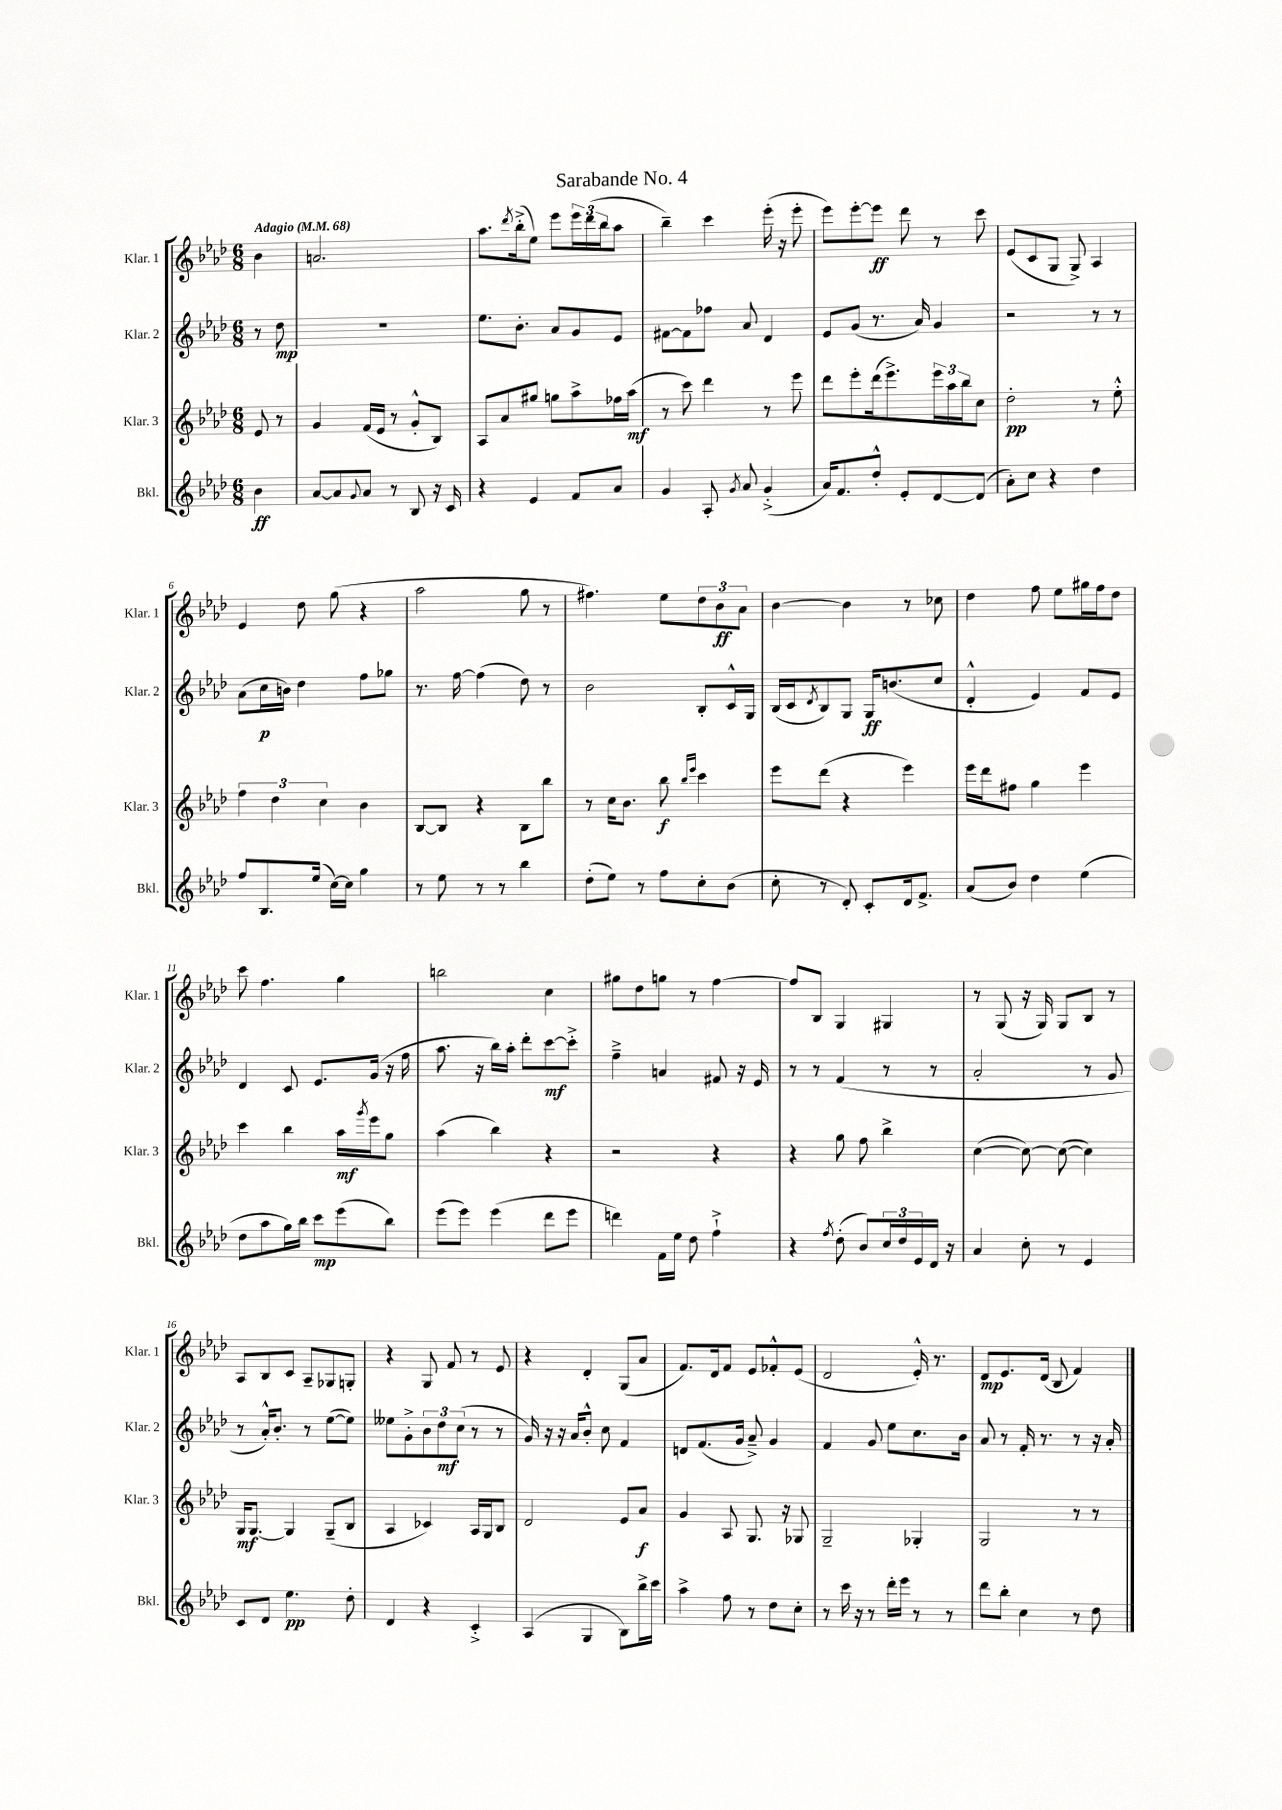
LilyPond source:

\header { title = "Sarabande No. 4" }
<<
\new StaffGroup <<
\new Staff = "s0" \with { instrumentName = "Klar. 1" shortInstrumentName = "Klar. 1" } {
    \clef treble \key aes \major \numericTimeSignature \time 6/8 \partial 4 \tempo "Adagio" 4 = 68
    bes'4 |
    a'2. |
    aes''8. \acciaccatura { des'''8 } bes''16-.->( ees''8) ees'''8 \tuplet 3/2 { ees'''16 des'''16( bes''16 } aes''8 |
    bes''4--) c'''4 ees'''16-.( r16 ees'''8-. |
    ees'''8) ees'''8~-. ees'''8\ff des'''8 r8 c'''8 |
    ees'8( c'8 g8 g8->) aes4 |
    ees'4 des''8 g''8( r4 |
    aes''2 g''8 r8 |
    fis''4.) ees''8 \tuplet 3/2 { des''8 bes'8\ff aes'8 } |
    bes'4~ bes'4 r8 ces''8 |
    des''4 f''8 ees''8 gis''16 f''16 des''8 |
    c'''8 f''4. g''4 |
    b''2 c''4 |
    gis''8 des''8 g''8 r8 f''4~ |
    f''8 bes8 g4 gis4 |
    r8 g8( r16 g16) g8 bes8 r8 |
    aes8 bes8 c'8 aes8-- ges8 g8-. |
    r4 g8 f'8 r8 ees'8 |
    r4 des'4-. g8( aes'8 |
    f'8.) des'16 f'8 ees'8 fes'8-.-^ ees'8( |
    des'2 ees'16-.-^) r8. |
    des'8\mp ees'8. des'16( bes8 f'4) \bar "|." |
}
\new Staff = "s1" \with { instrumentName = "Klar. 2" shortInstrumentName = "Klar. 2" } {
    \clef treble \key aes \major \numericTimeSignature \time 6/8 \partial 4
    r8 des''8\mp |
    R2. |
    ees''8. bes'8.-. aes'8 g'8 ees'8 |
    fis'8~ fis'8 fes''8 aes'8 des'4 |
    ees'8 g'8( r8. aes'16) g'4 |
    r2 r8 r8 |
    aes'8( c''16\p b'16) des''4 f''8 ges''8 |
    r8. f''16~ f''4( des''8) r8 |
    bes'2 bes8-. c'16-^ g16 |
    bes16( c'16 \acciaccatura { des'8 } bes8) g8 g16\ff b'8.( c''8 |
    des'4-.-^ ees'4) f'8 ees'8 |
    des'4 c'8 ees'8. g'16( r16 f''16 |
    aes''8. r16 bes''16) aes''16-. des'''8-. c'''8~\mf c'''8-.-> |
    f''4---> a'4 fis'8 r16 ees'16 |
    r8 r8 f'4( r8 r8 |
    aes'2-. r8 g'8 |
    r8 aes'16-.-^) bes'8.-. r8 ees''8~( ees''8) |
    eeses''8 g'8-.-> \tuplet 3/2 { bes'8 des''8\mf c''8( } r8 r8 |
    g'16) r16 r16 aes'16 bes'8-.-^ c''8 f'4 |
    d'8 f'8.( g'16 aes'8--->) g'4 |
    f'4 g'8 ees''8 c''8. bes'16 |
    aes'8 r8 f'16-. r8. r8 r16 aes'16-. \bar "|." |
}
\new Staff = "s2" \with { instrumentName = "Klar. 3" shortInstrumentName = "Klar. 3" } {
    \clef treble \key aes \major \numericTimeSignature \time 6/8 \partial 4
    ees'8 r8 |
    g'4 f'16( ees'16 r8 g'8-.-^ bes8) |
    aes8 aes'8 gis''8 g''8 aes''8-> fes''16 aes''16\mf( |
    r8 c'''8) des'''4 r8 ees'''8 |
    des'''8 ees'''8-. des'''16( ees'''8.->) \tuplet 3/2 { ees'''16 aes''16 bes''16 } c''8 |
    des''2-.\pp r8 ees''8-.-^ |
    \tuplet 3/2 { f''4 des''4 c''4 } bes'4 |
    bes8~ bes8 r4 bes8 bes''8 |
    r8 c''16 bes'8. bes''8\f \grace { bes''16 ees'''16 } c'''4 |
    ees'''8 des'''8( r4 ees'''4) |
    ees'''16 des'''16 fis''8 g''4 ees'''4 |
    c'''4 bes''4 aes''16\mf \acciaccatura { g'''8 } ees'''16 g''8 |
    aes''4( bes''4) r4 |
    r2 r4 |
    r4 g''8 f''8 bes''4-> |
    c''4~( c''8~) c''8~( c''4) |
    g16\mf g8.~ g4 g8--( bes8 |
    aes4 ces'4) aes16 g16 bes8 |
    des'2 ees'8 aes'8\f |
    g'4 aes8 g8. r16 ges8 |
    g2-- ges4-. |
    g2 r8 r8 \bar "|." |
}
\new Staff = "s3" \with { instrumentName = "Bkl." shortInstrumentName = "Bkl." } {
    \clef treble \key aes \major \numericTimeSignature \time 6/8 \partial 4
    bes'4\ff |
    aes'8~ aes'8 \appoggiatura { g'8 } aes'8 r8 bes8 r16 c'16 |
    r4 ees'4 f'8 aes'8 |
    g'4 aes8-. \acciaccatura { g'8 } aes'8 g'4-.->( |
    aes'16) f'8. des''8-.-^ ees'8-. des'8~ des'8( |
    aes'8-.) c''8 r4 des''4 |
    f''8 bes8. ees''16( c''16~) c''16 g''4 |
    r8 ees''8 r8 r8 bes''4 |
    des''8-.( ees''8) r8 f''8 c''8-. bes'8( |
    c''8-. r8 des'8-.) c'8-. des'16 f'8.-> |
    aes'8( bes'8) des''4 ees''4( |
    des''8 aes''8 g''16) bes''16 c'''8\mp ees'''8( bes''8) |
    ees'''8( ees'''8) ees'''4( des'''8 ees'''8 |
    d'''4) f'16 ees''16 des''8 f''4-!-> |
    r4 \acciaccatura { f''8 } des''8-.( bes'8) \tuplet 3/2 { c''16 des''16 ees'16 } des'16 r16 |
    aes'4 c''8-. r8 ees'4 |
    c'8 des'8 ees''4.\pp des''8-. |
    des'4 r4 c'4-.-> |
    aes4( g4 bes8) bes''16-> c'''16 |
    aes''4-> f''8 r8 des''8 c''8-. |
    r8 c'''16 r16 r8 des'''16-. ees'''16 r8 r8 |
    des'''8 bes''8-. c''4 r8 des''8 \bar "|." |
}
>>
>>
